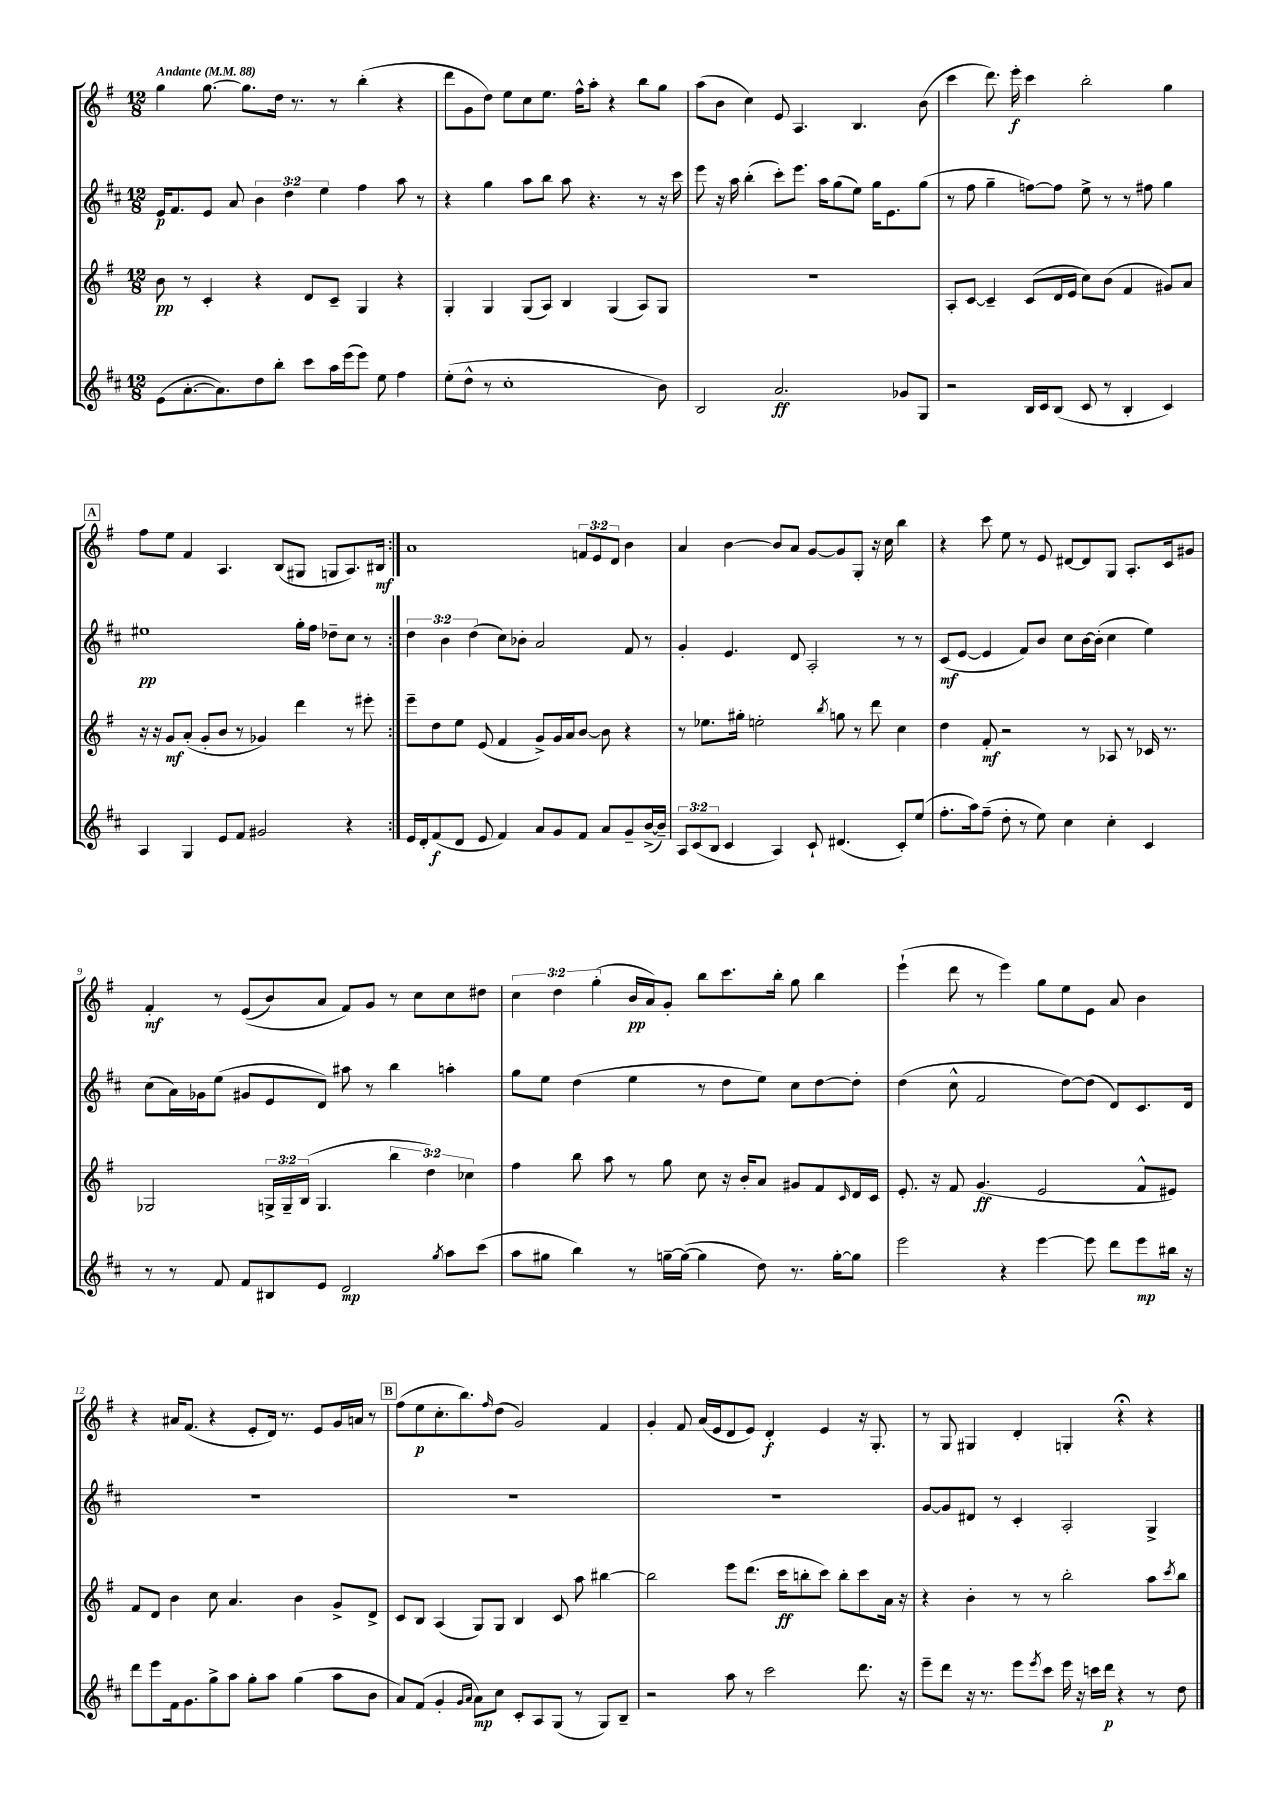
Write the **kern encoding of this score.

**kern	**kern	**kern	**kern
*staff4	*staff3	*staff2	*staff1
*clefG2	*clefG2	*clefG2	*clefG2
*k[f#c#]	*k[f#]	*k[f#c#]	*k[f#]
*M12/8	*M12/8	*M12/8	*M12/8
*MM88	*MM88	*MM88	*MM88
(8e\L	8b\	16e/LK	4gg\
.	.	8.f#/	.
[8.a'\	8r	.	.
.	4c'/	8e/J	[8.gg\
8.a\])	.	.	.
.	.	8a/	.
.	.	.	8.gg\]L
8dd\	4r	6b\	.
8bb'\J	.	.	16dd\Jk
.	.	6dd\	.
.	.	.	8.r
8ccc#\L	8d/L	.	.
.	.	6ee\	.
16aa\L	8c~/J	.	8r
(16eee\J	.	.	.
8eee\J)	4G/	4ff#\	(4bb'\
8ee\	.	.	.
4ff#\	4r	8aa\	4r
.	.	8r	.
=	=	=	=
(8ee'\L	4G'/	4r	8ddd\L
8dd^^\J	.	.	8g\
8r	4G/	4gg\	8dd\J)
1cc#'	.	.	8ee\L
.	(8G/L	8aa\L	8cc\
.	8A/J)	8bb\J	8.ee\J
.	4B/	8aa\	.
.	.	.	16ff#^^\LK
.	.	4.r	8aa'\J
.	(4G/	.	4r
.	8A/L)	8r	8bb\L
8b\)	8G/J	16r	8gg\J
.	.	16ccc#\	.
=	=	=	=
2B/	1.r	8eee\	(8aa\L
.	.	16r	8b\J
.	.	16aa\	.
.	.	(4bb'\	4cc\)
2.a/	.	8ccc#'\L)	8e/
.	.	8.eee\J	4.A/
.	.	16aa\LK	.
.	.	(8gg\	.
.	.	8ee\J)	4.B/
.	.	16gg\LK	.
.	.	8.e\	.
8g-/L	.	.	.
8G/J	.	(8gg\J	(8b\
=	=	=	=
2r	8A'/L	8r	4ccc\
.	[8c/J	8ff#\	.
.	4c~/]	4gg~\	8.ddd\)
.	.	.	16eee'\
16B/LL	(8c/L	[8ff\L)	4ccc\
16c#/J	.	.	.
(8B/J	16d/L	8ff\]J	.
.	16e/JJ	.	.
8c#/	8cc\L)	8ee^\	2bb'\
8r	(8b\J	8r	.
4B'/	4f#/	8r	.
.	.	8ff#\	.
4c#/)	8g#/L)	4gg\	4gg\
.	8a/J	.	.
=	=	=	=
4A/	16r	1ee#	8ff#\L
.	16r	.	.
.	8g/L	.	8ee\J
4G/	(8a'/J	.	4f#/
.	8g'/L	.	.
8e/L	8b/J	.	4.A/
8f#/J	8r	.	.
2g#/	4g-/)	.	.
.	.	.	(8B/L
.	4ddd\	16gg'\LL	8G#/J
.	.	16ff#\JJ	.
.	.	8dd-~\L	8G/L
4r	8r	8cc#\J	8.A/)
.	8eee#'\	8r	.
.	.	.	16B#/Jk
=:|!	=:|!	=:|!	=:|!
16e/LL	8eee~\L	6dd\	1a
16d'/J	.	.	.
(8f#/	8dd\	.	.
.	.	6b\	.
8d/J	8ee\J	.	.
.	.	(6dd\	.
8e/	(8e/	.	.
4f#/)	4f#/	8cc#\L)	.
.	.	8b-'\J	.
8a/L	8g^/L)	2a/	.
8g/	16g/L	.	.
.	16a/J	.	.
8f#/J	[8b/J	.	12f/L
.	.	.	12e/
8a/L	8b\]	.	.
.	.	.	12d/J
8g~/	4r	8f#/	4b\
([16b^/L	.	8r	.
16b~/]JJ)	.	.	.
=	=	=	=
12A/L	8r	4g'/	4a/
(12c#/	.	.	.
.	8.ee-\L	.	.
12B/J	.	.	.
4c#/	.	4.e/	[4b\
.	16gg#'\Jk	.	.
.	2ee'\	.	.
4A/)	.	.	8b/]L
.	.	8d/	8a/J
8c#`/	.	2A'/	[8g/L
.	8qbb/	.	.
(4.d#/	8gg\	.	8g/]
.	8r	.	8G'/J
.	8ddd\	.	16r
.	.	.	16cc\
8c#'/L)	4cc\	8r	4bb\
(8ee/J	.	8r	.
=	=	=	=
8.ff#'\L	4dd\	(8c#/L	4r
.	.	[8e/J	.
16aa\k)	.	.	.
(8ff#~\J	8f#'/	4e/]	8ccc\
8dd'\	2r	.	8ee\
8r	.	8f#/L)	8r
8ee\)	.	8b/J	8e/
4cc#\	.	8cc#\L	[8d#/L
.	8r	[16b\L	8d#/]
.	.	(16b'\]JJ	.
4cc#'\	8A-/	4cc#\	8G/J
.	8r	.	8.A'/L
4c#/	16c-/	4ee\)	.
.	8.r	.	16c/k
.	.	.	8g#/J
=	=	=	=
8r	2G-/	(8cc#\L	4f#'/
8r	.	16a\L)	.
.	.	16g-\J	.
8f#/	.	(8ee\J	8r
8f#/L	.	8g#/L	&((8e/L
8B#/	24G^/LL	8e/	8b/)
.	24G~/	.	.
.	(24B/JJ	.	.
8e/J	4.G/	8d/J)	8a/J
2d/	.	8aa#\	8f#/L&)
.	.	8r	8g/J
.	6bb\	4bb\	8r
.	.	.	8cc\L
.	6dd\)	.	.
8qgg/	.	.	.
8aa\L	.	4aa'\	8cc\
.	6cc-\	.	.
(8ccc#\J	.	.	8dd#\J
=	=	=	=
8aa\L	4ff#\	8gg\L	6cc\
8gg#\J	.	8ee\J	.
.	.	.	6dd\
4bb\)	8bb\	(4dd\	.
.	.	.	(6gg'\
.	8aa\	.	.
8r	8r	4ee\	16b/LL
.	.	.	16a/J)
[16gg~\LL	8gg\	.	8g'/J
(16gg\_JJ	.	.	.
4gg\]	8cc\	8r	8bb\L
.	16r	8dd\L	8.ccc\
.	16b'/LK	.	.
8dd\)	8a/J	8ee\J)	.
.	.	.	16bb'\Jk
8.r	8g#/L	8cc#\L	8gg\
.	8f#/	[8dd\	4bb\
[16gg'\LK	.	.	.
.	16qqc/	.	.
8gg\]J	16d/L	8dd'\]J	.
.	16c/JJ	.	.
=	=	=	=
2eee\	8.e'/	(4dd\	(4eee`\
.	16r	.	.
.	8f#/	8cc#^^\	8ddd\
.	(4.g/	2f#/	8r
4r	.	.	4eee\)
[4eee\	2e/	.	8gg\L
.	.	[8dd\L)	8ee\
8eee\]	.	(8dd\]J	8e\J
8ddd\L	.	8d/L)	8a/
8eee\	8f#^^/L	8.c#/	4b\
16bb#\Jk	8e#/J)	.	.
16r	.	16d/Jk	.
=	=	=	=
8ddd\L	8f#/L	1.r	4r
8eee\	8d/J	.	.
16f#\k	4b\	.	16a#/LK
8.g\	.	.	(8.f#/J
8gg^\	8cc\	.	4r
8aa\J	4.a/	.	.
8gg'\L	.	.	8e'/L
8aa\J	.	.	16d/Jk)
.	.	.	8.r
(4gg\	4b\	.	.
.	.	.	8e/L
8aa\L	8g^/L	.	16g/L
.	.	.	16a/JJ
8b\J	8d^/J	.	8r
=	=	=	=
8a/L)	8c/L	1.r	(8ff#\L
(8f#/J	8B/J	.	8ee\
4g'/	(4A/	.	8.cc'\
.	.	.	8.bb\)
16qqg/LL	.	.	.
16qqa/JJ	.	.	.
8a\L)	8G/L)	.	.
.	.	.	16qqff#/
8cc#\J	8G/J	.	(8dd\J
8c#'/L	4B/	.	2g/)
8A/	.	.	.
(8G/J	8c/	.	.
8r	8aa\	.	.
8G/L)	[4bb#\	.	4f#/
8B~/J	.	.	.
=	=	=	=
2r	2bb#\]	1.r	4g'/
.	.	.	8f#/
.	.	.	(16a/LL
.	.	.	16e/J
8aa\	8eee\L	.	8d/
8r	(8.ddd\J	.	8e/J)
2ccc#\	.	.	4d'/
.	16ccc\LK	.	.
.	8bb'\	.	.
.	8ccc\J)	.	4e/
.	8bb'\L	.	.
8.ddd\	8ccc\	.	16r
.	.	.	8.G'/
.	16a\Jk	.	.
16r	16r	.	.
=	=	=	=
8eee~\L	4r	[8g/L	8r
8ddd\J	.	8g/]	8G/
16r	4b'\	8d#/J	4G#/
8.r	.	.	.
.	.	8r	.
8eee\L	8r	4c#'/	4d'/
8qeee/	.	.	.
8ccc#\J	8r	.	.
16eee\	2bb'\	2A'/	4G'/
16r	.	.	.
16ccc\LL	.	.	.
16ddd\JJ	.	.	.
4r	.	.	4r;
8r	8aa\L	4G^/	4r
.	8qccc/	.	.
8dd\	8bb\J	.	.
==	==	==	==
*-	*-	*-	*-
